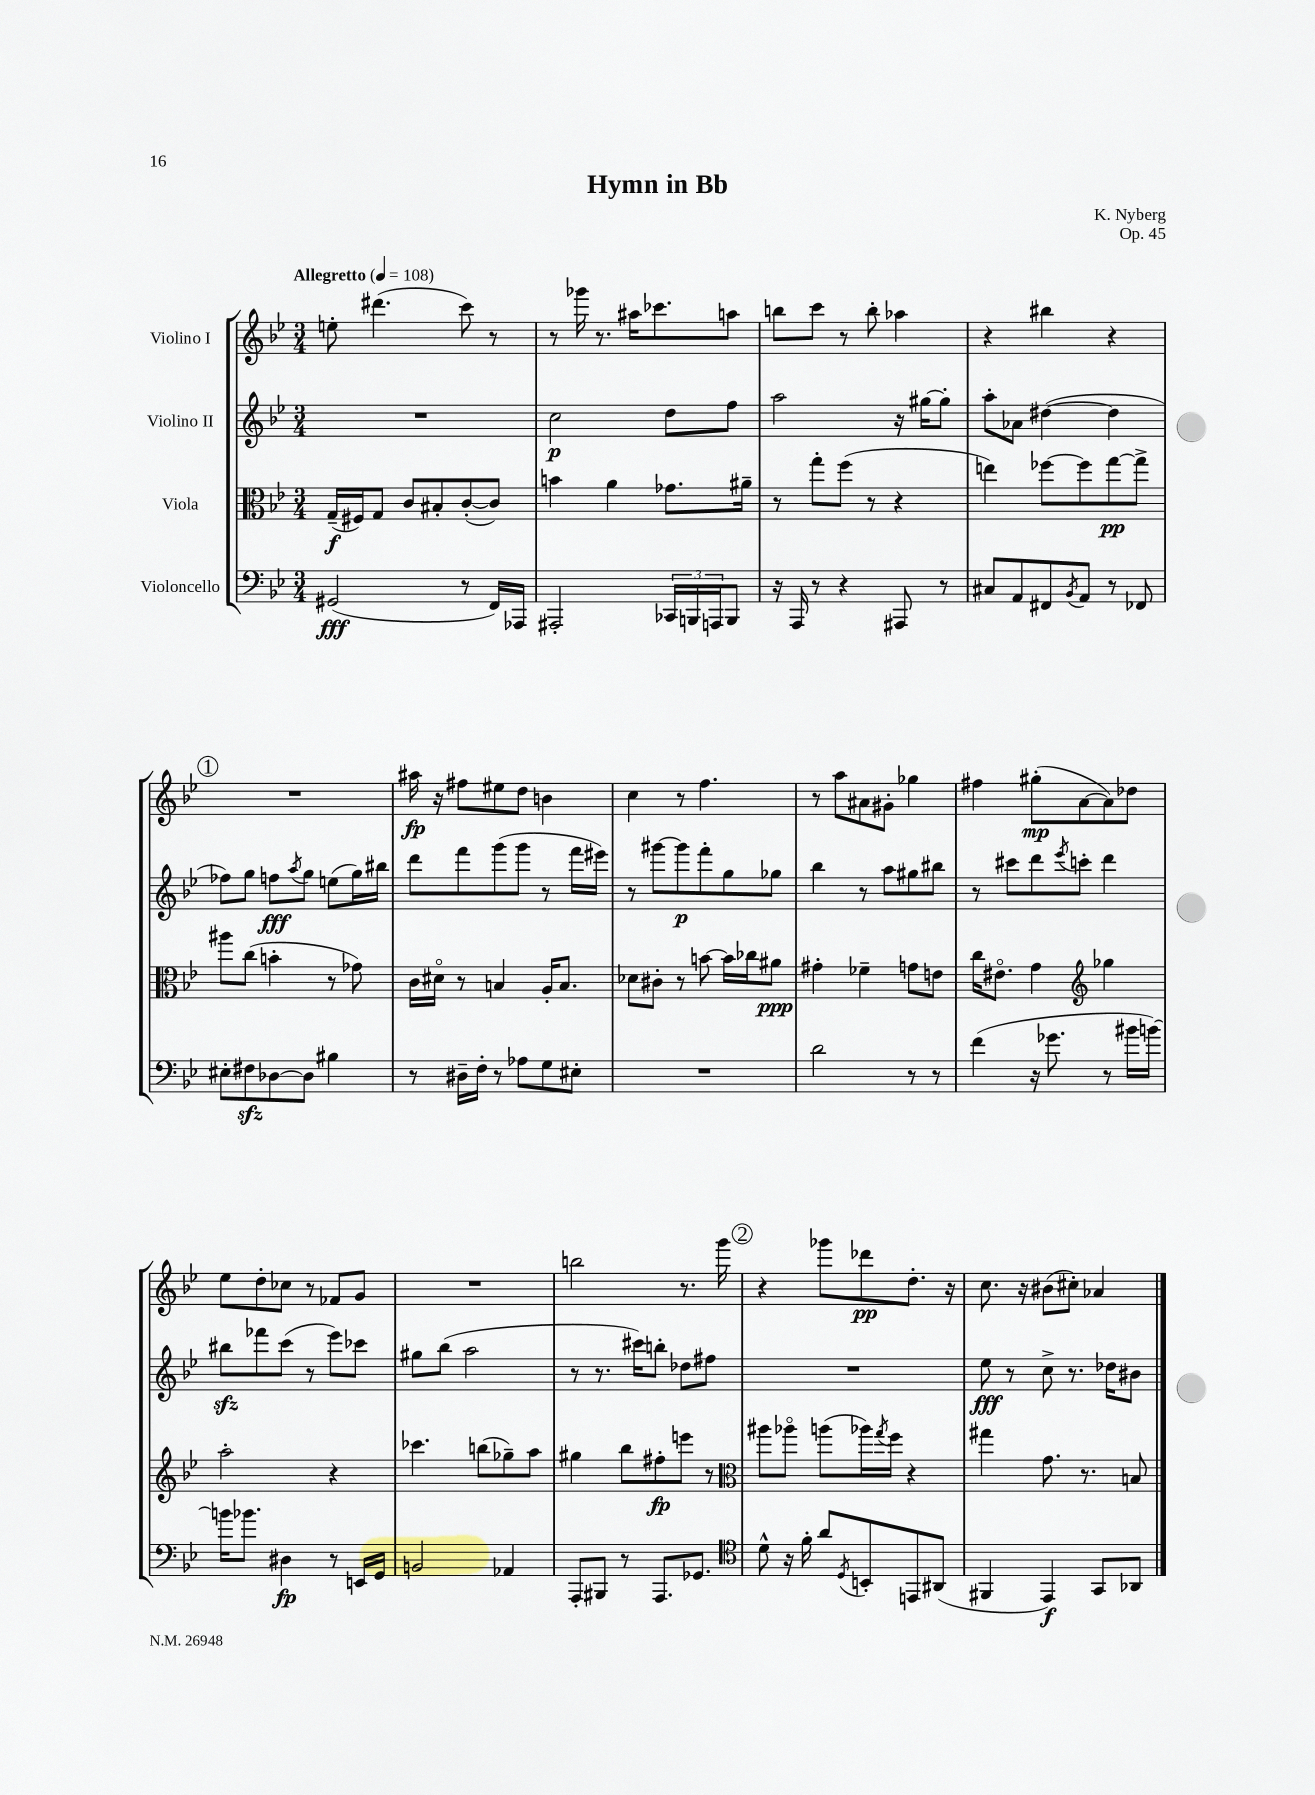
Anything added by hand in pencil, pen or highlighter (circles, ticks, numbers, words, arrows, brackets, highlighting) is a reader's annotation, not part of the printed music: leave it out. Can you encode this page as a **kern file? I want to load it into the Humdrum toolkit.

**kern	**dynam	**kern	**dynam	**kern	**dynam	**kern	**dynam
*part4	*part4	*part3	*part3	*part2	*part2	*part1	*part1
*staff4	*staff4	*staff3	*staff3	*staff2	*staff2	*staff1	*staff1
*I"Violoncello	*	*I"Viola	*	*I"Violino II	*	*I"Violino I	*
*clefF4	*	*clefC3	*	*clefG2	*	*clefG2	*
*k[b-e-]	*	*k[b-e-]	*	*k[b-e-]	*	*k[b-e-]	*
*M3/4	*	*M3/4	*	*M3/4	*	*M3/4	*
*MM108	*	*MM108	*	*MM108	*	*MM108	*
=1	=1	=1	=1	=1	=1	=1	=1
!	!	!	!	!	!	!LO:TX:a:B:t=Allegretto	!
(2GG#X/	fff	(16G~/LL	f	2.r	.	8een'\	.
.	.	16F#X/J)	.	.	.	.	.
.	.	8G/J	.	.	.	(4.ddd#X\	.
.	.	8c/L	.	.	.	.	.
.	.	8B#X'/	.	.	.	.	.
8r	.	([8c'/	.	.	.	8ccc\)	.
16FF/LL)	.	8c/J])	.	.	.	8r	.
16AAA-X/JJ	.	.	.	.	.	.	.
=2	=2	=2	=2	=2	=2	=2	=2
2AAA#X'/	.	4bn\	.	2cc\	p	8r	.
.	.	.	.	.	.	16ggg-X\	.
.	.	.	.	.	.	8.r	.
.	.	4a\	.	.	.	.	.
.	.	.	.	.	.	16aa#X\KL	.
.	.	.	.	.	.	8.ccc-X\	.
24CC-X/LL	.	8.g-X\L	.	8dd\L	.	.	.
24BBBn/	.	.	.	.	.	.	.
24AAAn/J	.	.	.	.	.	.	.
8BBB/J	.	.	.	8ff\J	.	8aan\J	.
.	.	16a#X~\Jk	.	.	.	.	.
=3	=3	=3	=3	=3	=3	=3	=3
16r	.	8r	.	2aa\	.	8bbn\L	.
16AAA/	.	.	.	.	.	.	.
8r	.	8gg'\L	.	.	.	8ccc\J	.
4r	.	(8ff\J	.	.	.	8r	.
.	.	8r	.	.	.	8bb'\	.
8AAA#X/	.	4r	.	16r	.	4aa-X\	.
.	.	.	.	[16gg#X\KL	.	.	.
8r	.	.	.	8gg#'\J]	.	.	.
=4	=4	=4	=4	=4	=4	=4	=4
8C#X/L	.	4een\)	.	8aa'\L	.	4r	.
8AA/	.	.	.	8a-X\J	.	.	.
8FF#X/	.	[8ff-X\L	.	([4dd#X\	.	4bb#X\	.
8qBB-/	.	.	.	.	.	.	.
8AA/J	.	8ff-\]	.	.	.	.	.
8r	.	[8gg\	pp	4dd#\]	.	4r	.
8FF-X/	.	8gg^\J]	.	.	.	.	.
!!LO:LB:g=z
!!LO:REH:place=s1:t=1
=5	=5	=5	=5	=5	=5	=5	=5
8E#X'\L	.	8aa#X\L	.	8ff-X\L)	.	2.r	.
8F#Xzz\	.	(8cc\J	.	8gg\J	.	.	.
[8D-X\	.	4bn'\	.	8ffn\L	fff	.	.
.	.	.	.	8qaa/	.	.	.
8D-\J]	.	.	.	8gg\J	.	.	.
4B#X\	.	8r	.	(8een\L	.	.	.
.	.	8g-X\)	.	16gg\L)	.	.	.
.	.	.	.	16bb#X\JJ	.	.	.
=6	=6	=6	=6	=6	=6	=6	=6
8r	.	16c\LL	.	8ddd\L	.	16aa#X\	fp
.	.	16d#X\JJ	.	.	.	16r	.
16D#X~\LL	.	8r	.	8fff\	.	8ff#X\L	.
16F'\JJ	.	.	.	.	.	.	.
8r	.	4Bn/	.	(8ggg\	.	8ee#X\	.
8A-X\L	.	.	.	8ggg\J	.	8dd\J	.
8G\	.	16A'/KL	.	8r	.	4bn\	.
.	.	8.B/J	.	.	.	.	.
8E#X'\J	.	.	.	16fff\LL	.	.	.
.	.	.	.	16eee#X\JJ)	.	.	.
=7	=7	=7	=7	=7	=7	=7	=7
2.r	.	8d-X\L	.	8r	.	4cc\	.
.	.	8c#X'\J	.	[8ggg#X\L	.	.	.
.	.	8r	.	8ggg#\]	p	8r	.
.	.	[8bn\	.	8fff'\	.	4.ff\	.
.	.	16b\LL]	.	8gg\	.	.	.
.	.	16cc-X\J	.	.	.	.	.
.	.	8a#X\J	ppp	8gg-X\J	.	.	.
=8	=8	=8	=8	=8	=8	=8	=8
2d\	.	4g#X'\	.	4bb-\	.	8r	.
.	.	.	.	.	.	8aa\L	.
.	.	4f-X~\	.	8r	.	8a#X\	.
.	.	.	.	8aa\L	.	8g#X'\J	.
8r	.	8gn\L	.	8gg#X\	.	4gg-X\	.
8r	.	8en\J	.	8bb#X\J	.	.	.
=9	=9	=9	=9	=9	=9	=9	=9
(4f\	.	16cc\KL	.	8r	.	4ff#X\	.
.	.	8.e#X\J	.	.	.	.	.
.	.	.	.	8ccc#X\L	.	.	.
16r	.	4g\	.	8ddd\	.	(8gg#X'\L	mp
8.g-X\	.	.	.	.	.	.	.
.	.	.	.	8qeee-/	.	.	.
.	.	.	.	8cccn'\J	.	[8a\	.
*	*	*clefG2	*	*	*	*	*
8r	.	4gg-X\	.	4ddd\	.	8a\])	.
16b#X\LL	.	.	.	.	.	8dd-X\J	.
[16bn\JJ)	.	.	.	.	.	.	.
!!LO:LB:g=z
=10	=10	=10	=10	=10	=10	=10	=10
16bn\KL]	.	2aa'\	.	8bb#Xzz\L	.	8ee-\L	.
8.b-X\J	.	.	.	.	.	.	.
.	.	.	.	8fff-X\	.	8dd'\	.
4D#X\	fp	.	.	(8ccc\J	.	8cc-X\J	.
.	.	.	.	8r	.	8r	.
8r	.	4r	.	8eee-\L)	.	8f-X/L	.
16EEn/LL	.	.	.	8ccc-X\J	.	8g/J	.
16GG/JJ	.	.	.	.	.	.	.
=11	=11	=11	=11	=11	=11	=11	=11
2BBn/	.	4.ccc-X\	.	8gg#X\L	.	2.r	.
.	.	.	.	(8bb-\J	.	.	.
.	.	.	.	2aa\	.	.	.
.	.	(8bbn\L	.	.	.	.	.
4AA-X/	.	8gg-X~\)	.	.	.	.	.
.	.	8aa\J	.	.	.	.	.
=12	=12	=12	=12	=12	=12	=12	=12
8AAA'/L	.	4gg#X\	.	8r	.	2bbn\	.
8BBB#X/J	.	.	.	8.r	.	.	.
8r	.	8bb-\L	.	.	.	.	.
.	.	.	.	16ccc#X\KL)	.	.	.
8.AAA/L	.	8ff#X'\	fp	8bbn'\J	.	.	.
.	.	8eeen\J	.	8dd-X\L	.	8.r	.
8.GG-X/J	.	.	.	.	.	.	.
.	.	8r	.	8ff#X\J	.	.	.
.	.	.	.	.	.	16ggg\	.
!!LO:REH:place=s1:t=2
=13	=13	=13	=13	=13	=13	=13	=13
*clefC4	*	*clefC3	*	*	*	*	*
8d^^\	.	8aa#X\L	.	2.r	.	4r	.
16r	.	8aa-X\J	.	.	.	.	.
16f'\	.	.	.	.	.	.	.
8a/L	.	(8aan\L	.	.	.	8ggg-X\L	.
8qD/	.	.	.	.	.	.	.
8BBn'/	.	16aa-X\L)	.	.	.	8ddd-X\	pp
.	.	8qgg/	.	.	.	.	.
.	.	16ff\JJ	.	.	.	.	.
8EEn/	.	4r	.	.	.	8.dd'\J	.
(8AA#X/J	.	.	.	.	.	.	.
.	.	.	.	.	.	16r	.
=14	=14	=14	=14	=14	=14	=14	=14
4FF#X/	.	4gg#X\	.	8ee-\	fff	8.cc\	.
.	.	.	.	8r	.	.	.
.	.	.	.	.	.	16r	.
4EE-/)	f	8.g\	.	8cc^\	.	(8b#X\L	.
.	.	.	.	8.r	.	8cc#X'\J)	.
.	.	8.r	.	.	.	.	.
8GG/L	.	.	.	.	.	4a-X/	.
.	.	.	.	16dd-X\KL	.	.	.
8AA-X/J	.	8Bn/	.	8b#X\J	.	.	.
==	==	==	==	==	==	==	==
*-	*-	*-	*-	*-	*-	*-	*-
